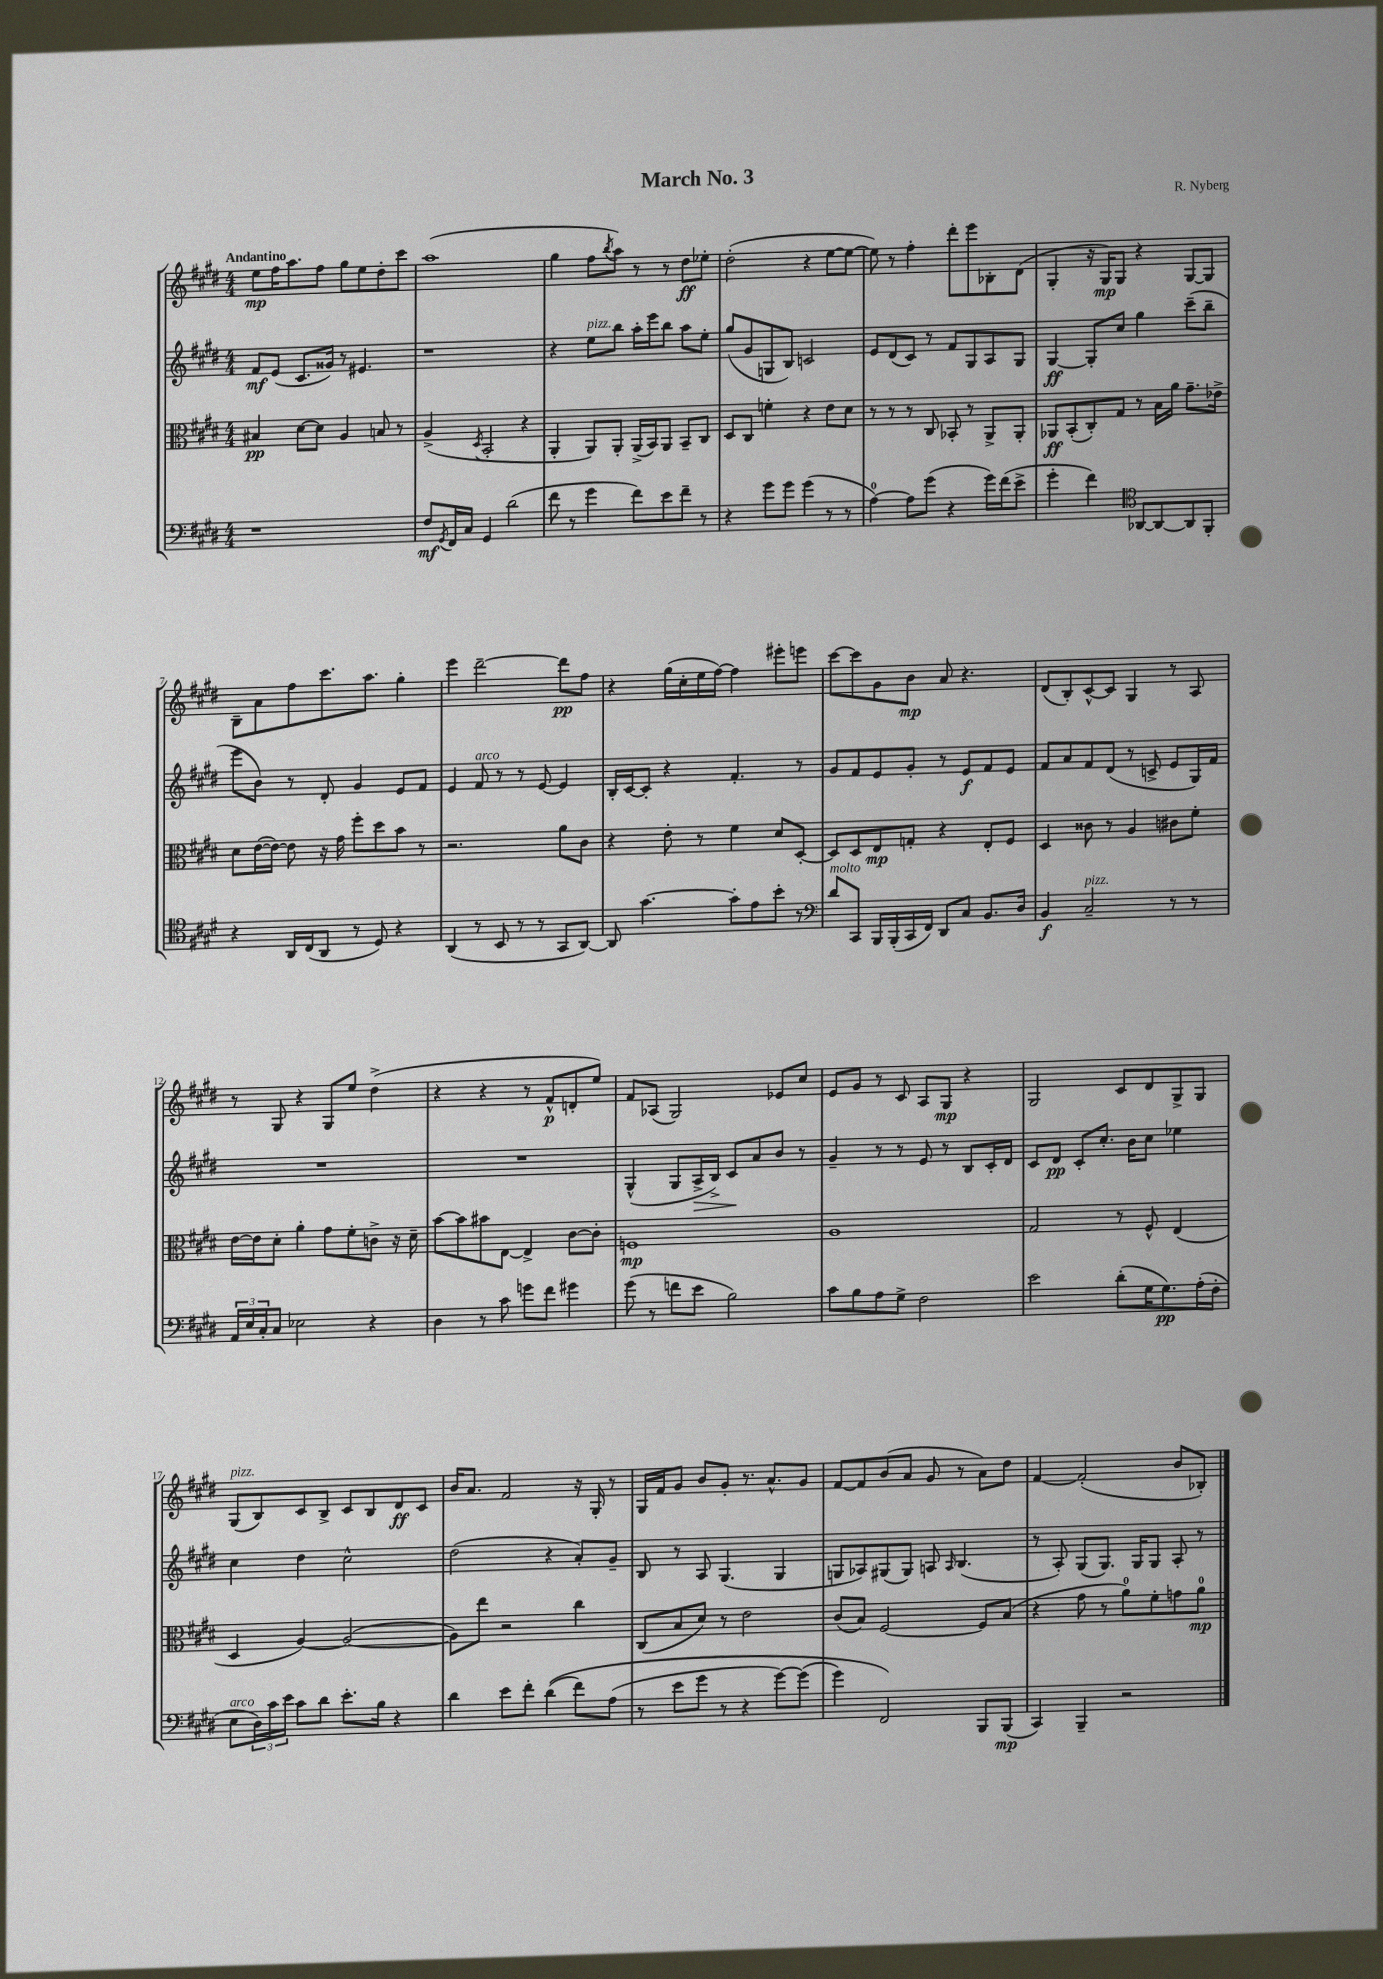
\header { title = "March No. 3" composer = "R. Nyberg" }
<<
\new StaffGroup <<
\new Staff = "s0" {
    \clef treble \key e \major \numericTimeSignature \time 4/4 \tempo "Andantino"
    e''8\mp fis''16 a''8. fis''8 gis''8 e''8 dis''8-. cis'''8 |
    a''1( |
    gis''4 fis''8 \acciaccatura { b''8 } a''8) r8 r8 dis''8\ff ees''8-. |
    dis''2-.( r4 e''8~ e''8~ |
    e''8) r8 fis''4-. dis'''8-. e'''8 bes8-. dis'8( |
    gis4-. r16 gis16\mp) gis8 r4 gis8~ gis8 |
    b8-- a'8 fis''8 cis'''8. a''8. gis''4-. |
    e'''4 dis'''2~-- dis'''8\pp fis''8 |
    r4 gis''16( cis''16-. e''16 fis''16~) fis''4 eis'''8-. e'''8 |
    cis'''8~ cis'''8 gis'8 b'8\mp a'8 r4. |
    dis'8( b8-.) cis'8~-^ cis'8 gis4 r8 a8 |
    r8 gis8 r4 gis8 e''8 dis''4->( |
    r4 r4 r8 fis'8-^\p d'8-. e''8) |
    fis'8 aes8( gis2) ees'8 cis''8 |
    e'8 gis'8 r8 cis'8 a8 gis8\mp r4 |
    gis2 cis'8 dis'8 gis8-> gis8 |
    gis8^\markup { \italic "pizz." }( b8) cis'8 b8-> cis'8 b8 dis'8\ff cis'8 |
    b'16 a'8. fis'2 r16 gis16-. r8 |
    gis16 fis'16 gis'8 b'8 gis'8-. r8. a'8.-^ gis'8 |
    fis'8~ fis'8 b'8( a'8 gis'8 r8 a'8) dis''8 |
    fis'4~ fis'2-.( b'8 bes8-.) \bar "|." |
}
\new Staff = "s1" {
    \clef treble \key e \major \numericTimeSignature \time 4/4
    fis'8\mf e'8( cis'8. gisis'16) r8 eis'4. |
    r1 |
    r4 e''8^\markup { \italic "pizz." } b''8 a''16-. e'''16 b''8 a''8 e''8-. |
    gis''8( gis'8 g8 b8) c'2 |
    e'8 dis'8( cis'8) r8 fis'8 gis8 a8 gis8 |
    gis4~\ff gis8-. cis''8 gis''4 cis'''8--( b''8-- |
    e'''8 b'8) r8 dis'8-. gis'4 e'8 fis'8 |
    e'4 fis'8^\markup { \italic "arco" } r8 r8 e'8~ e'4 |
    b16-. cis'16~ cis'8-. r4 fis'4.-. r8 |
    gis'8 fis'8 e'8 gis'8-. r8 e'8\f fis'8 e'8 |
    fis'8 a'8 fis'8 dis'8( r8 c'8-> e'8 gis16) fis'16 |
    R1 |
    R1 |
    gis4-^( gis8 a16->\> b16->) cis'8\! a'8 b'8 r8 |
    gis'4-- r8 r8 e'8 r8 b8 cis'16-. dis'16 |
    cis'8 dis'8\pp cis'8-. cis''8.-. b'16 cis''8 ees''4 |
    cis''4 dis''4 cis''2-^ |
    dis''2( r4 a'8-.) gis'8-- |
    b8 r8 a8 gis4.( gis4 |
    g8 aes8) gis8( gis8) a8 \grace { a16 } b4.( |
    r8 a8-.) gis8( gis8.) gis16 gis8 a8-. r8 \bar "|." |
}
\new Staff = "s2" {
    \clef alto \key e \major \numericTimeSignature \time 4/4
    bis4\pp dis'8~ dis'8 a4 b8 r8 |
    a4->( \acciaccatura { dis8 } b,2-. r4 |
    a,4-. a,8) a,8-. a,16->( b,16) a,8 b,8-- cis8 |
    dis8 cis8 f'4-. r4 e'8 dis'8 |
    r8 r8 r8 cis8 bes,8-. r8 a,8-> a,8-. |
    aes,8\ff b,8-.( cis8-.) gis8 r8 b16 a'16 gis'8.-- ees'16-> |
    dis'8 e'16~( e'16~) e'8 r16 gis'16 fis''8-. dis''8 b'8 r8 |
    r2. a'8 cis'8 |
    r4 e'8-. r8 fis'4 dis'8 dis8~-. |
    dis8 dis8 e8\mp g8-. r4 e8-. fis8 |
    dis4 cisis'8 r8 a4 cis'8 fis'8-. |
    e'16~ e'16 dis'8-. a'4-. gis'8 fis'8-. c'8-> r16 dis'16-- |
    b'8~ b'8 bis'8 e8~ e4-> cis'8~ cis'8-. |
    f1\mp |
    a1 |
    gis2 r8 fis8-^ e4( |
    dis4 a4~) a2~( |
    a8) e''8 r2 cis''4 |
    cis8( b8 dis'8) r8 e'2 |
    cis'8( b8) fis2~ fis8 b8( |
    r4 gis'8 r8 a'8-0) fis'8-. g'8 a'8-0\mp \bar "|." |
}
\new Staff = "s3" {
    \clef bass \key e \major \numericTimeSignature \time 4/4
    r1 |
    fis8\mf \acciaccatura { gis,8 } fis,16 cis16 gis,4 dis'2( |
    fis'8 r8 gis'4 fis'8) e'8 fis'8-- r8 |
    r4 gis'8 gis'8 gis'4( r8 r8 |
    a4-0~) a8 gis'8( r4 gis'16) fis'16( e'8-> |
    gis'4-. fis'4) \clef tenor aes,8~ aes,8~ aes,8 fis,8-. |
    r4 a,16 cis16( a,8 r8 dis8) r4 |
    a,4( r8 b,8 r8 r8 gis,8 a,8~) |
    a,8 gis'4.~ gis'8-. e'8 b'8-. r8 |
    \clef bass dis'8^\markup { \italic "molto" } cis,8 b,,16 b,,16-.( cis,16 fis,16) dis,8 cis8 b,8. dis16 |
    b,4\f cis2--^\markup { \italic "pizz." } r8 r8 |
    \tuplet 3/2 { a,16 e16 cis16-. } cis8 ees2 r4 |
    dis4 r8 cis'8 g'8 fis'8 gis'4 |
    gis'8( r8 f'8 e'8 b2) |
    cis'8 b8 a8 gis8-> fis2 |
    e'2 dis'8-.( gis16 gis8.\pp) a16-.( fis16-. |
    e8^\markup { \italic "arco" } \tuplet 3/2 { dis16) cis'16 e'16 } cis'8 dis'8 e'8.-. b16 r4 |
    dis'4 e'8 fis'8-. dis'4(\( fis'8) a8( |
    r8 e'8 gis'8 r8 r4 gis'8~) gis'8( |
    gis'4) fis,2\) b,,8 b,,8\mp( |
    cis,4) b,,4-- r2 \bar "|." |
}
>>
>>
